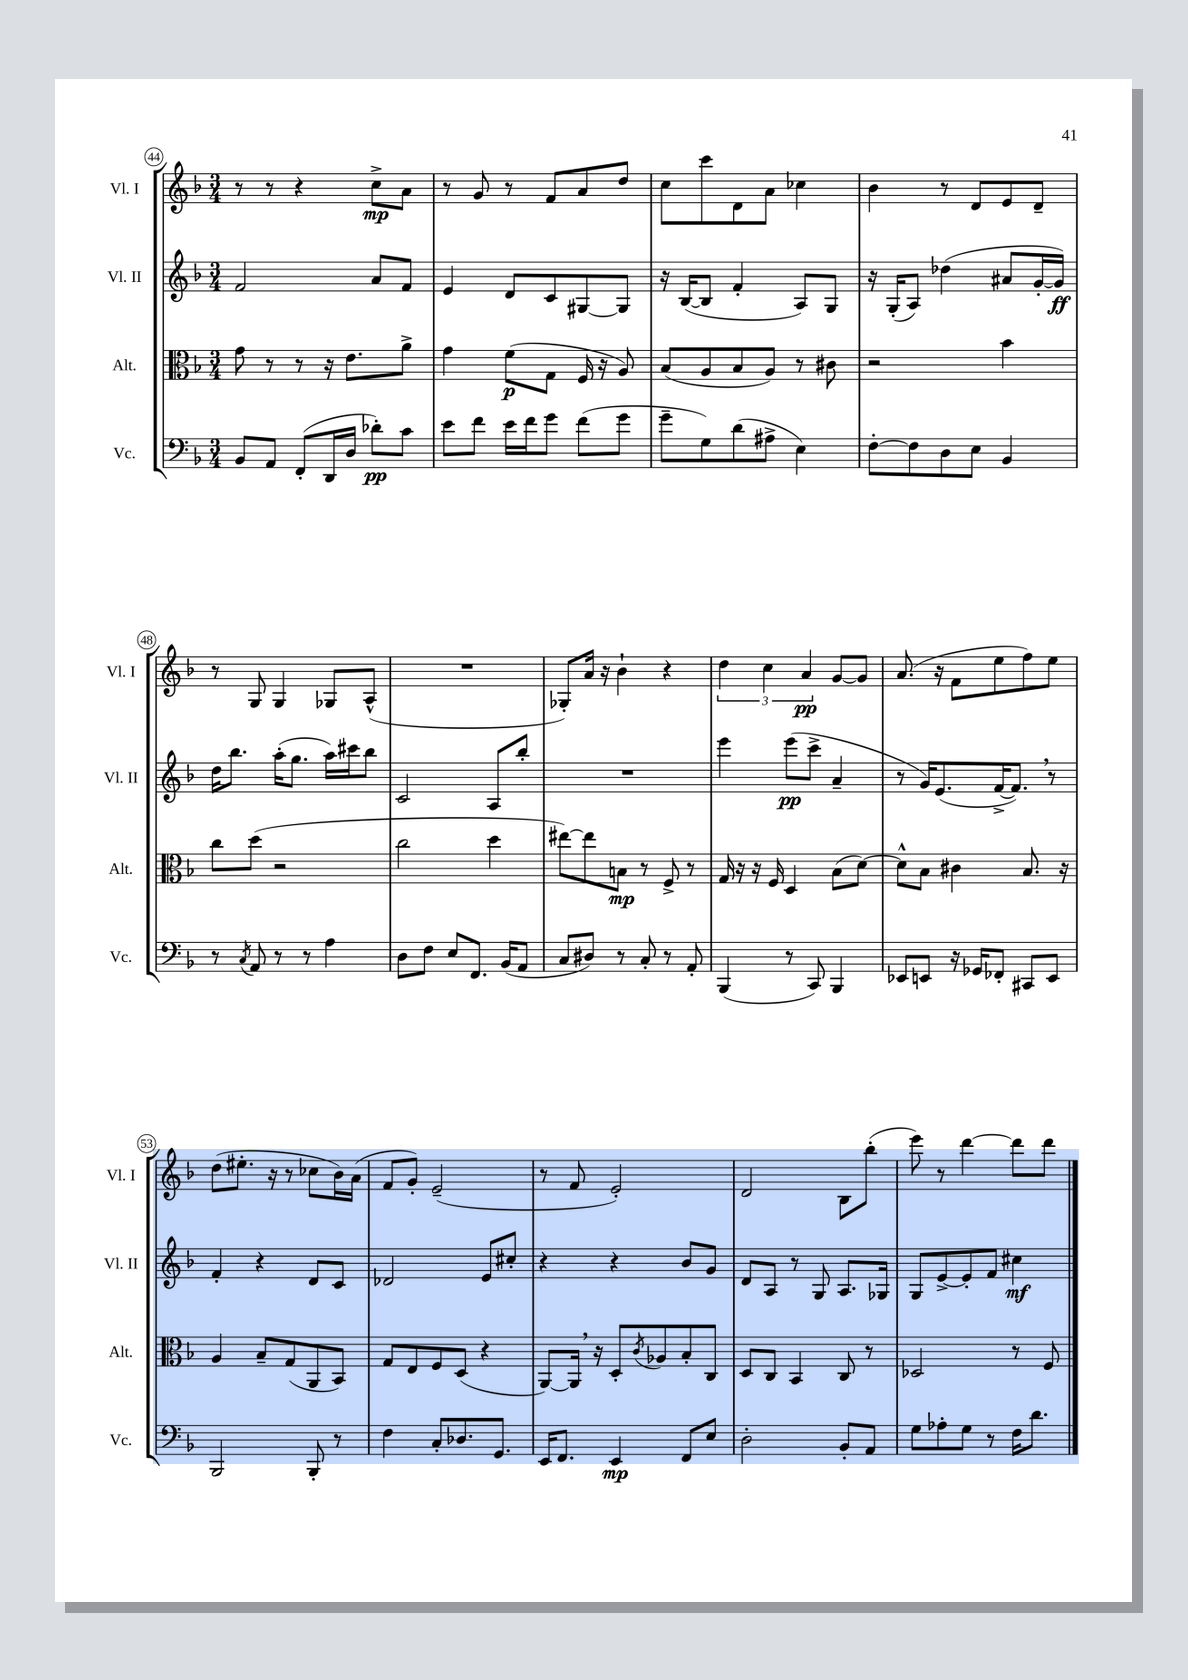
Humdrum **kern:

**kern	**kern	**kern	**kern
*staff4	*staff3	*staff2	*staff1
*clefF4	*clefC3	*clefG2	*clefG2
*k[b-]	*k[b-]	*k[b-]	*k[b-]
*M3/4	*M3/4	*M3/4	*M3/4
8BB-	8g	2f	8r
8AA	8r	.	8r
(8FF'	8r	.	4r
16DD	16r	.	.
16D	8.e	.	.
8d-')	.	8a	8cc^
8c	8a^	8f	8a
=	=	=	=
8e	4g	4e	8r
8f	.	.	8g
16e	(8f	8d	8r
16f	.	.	.
8g	8G	8c	8f
(8f	16F	[8G#	8a
.	16r	.	.
8g	8A)	8G#]	8dd
=	=	=	=
8g~	(8B-	16r	8cc
.	.	([16B-	.
8G)	8A	8B-]	8ccc
(8d	8B-	4f'	8d
8A#^	8A)	.	8a
4E)	8r	8A)	4cc-
.	8c#	8G	.
=	=	=	=
[8F'	2r	16r	4b-
.	.	(16G'	.
8F]	.	8A)	.
8D	.	(4dd-	8r
8E	.	.	8d
4BB-	4b-	8a#	8e
.	.	[16g'	8d~
.	.	16g])	.
=	=	=	=
8r	8cc	16dd	8r
.	.	8.bb-	.
8qC	.	.	.
8AA	(8dd	.	8G
8r	2r	(16aa'	4G
.	.	8.gg	.
8r	.	.	.
4A	.	16aa)	8G-
.	.	16ccc#	.
.	.	8bb-	(8A^^
=	=	=	=
8D	2cc	2c	2.r
8F	.	.	.
8E	.	.	.
8.FF	.	.	.
.	4dd	8A	.
(16BB-	.	.	.
8AA	.	8bb-'	.
=	=	=	=
8C	[8ee#)	2.r	8G-')
8D#)	8ee#]	.	16a
.	.	.	16r
8r	8B	.	4b-`
8C'	8r	.	.
8r	8F^	.	4r
8AA'	8r	.	.
=	=	=	=
(4BBB-	16G	4eee	6dd
.	16r	.	.
.	16r	.	.
.	.	.	6cc
.	16F	.	.
8r	4D	(8eee	.
.	.	.	6a
8CC)	.	8ccc^	.
4BBB-	(8B-	4a~	[8g
.	[8d)	.	8g]
=	=	=	=
8EE-	8d^^]	8r	(8.a
8EE	8B-	16g)	.
.	.	(8.e	16r
16r	4c#	.	8f
16GG-	.	.	.
8FF-'	.	[16f^	8ee
.	.	8.f])	.
8CC#	8.B-	.	8ff)
8EE	.	8r	8ee
.	16r	.	.
=	=	=	=
2BBB-	4A	4f'	(8dd
.	.	.	8.ee#'
.	8B-~	4r	.
.	.	.	16r
.	(8G	.	8r
8BBB-'	8AA	8d	8cc-
8r	8BB-)	8c	16b-)
.	.	.	(16a
=	=	=	=
4F	8G	2d-	8f
.	8E	.	8g')
8C'	8F	.	(2e~
8.D-	(8D	.	.
.	4r	8e	.
8.GG	.	.	.
.	.	8cc#'	.
=	=	=	=
16EE	[8AA)	4r	8r
8.FF	.	.	.
.	16AA]	.	8f
.	16r	.	.
4EE	8D'	4r	2e')
.	8qc	.	.
.	8A-	.	.
8FF	8B-'	8b-	.
8E	8C	8g	.
=	=	=	=
2D'	8D	8d	2d
.	8C	8A	.
.	4BB-	8r	.
.	.	8G	.
8BB-'	8C	8.A	8B-
8AA	8r	.	(8bb-'
.	.	16G-	.
=	=	=	=
8G	2D-	8G	8eee)
8A-'	.	[8e^	8r
8G	.	8e']	[4ddd
8r	.	8f	.
16F	8r	4cc#	8ddd]
8.d	.	.	.
.	8F	.	8ddd
==	==	==	==
*-	*-	*-	*-
